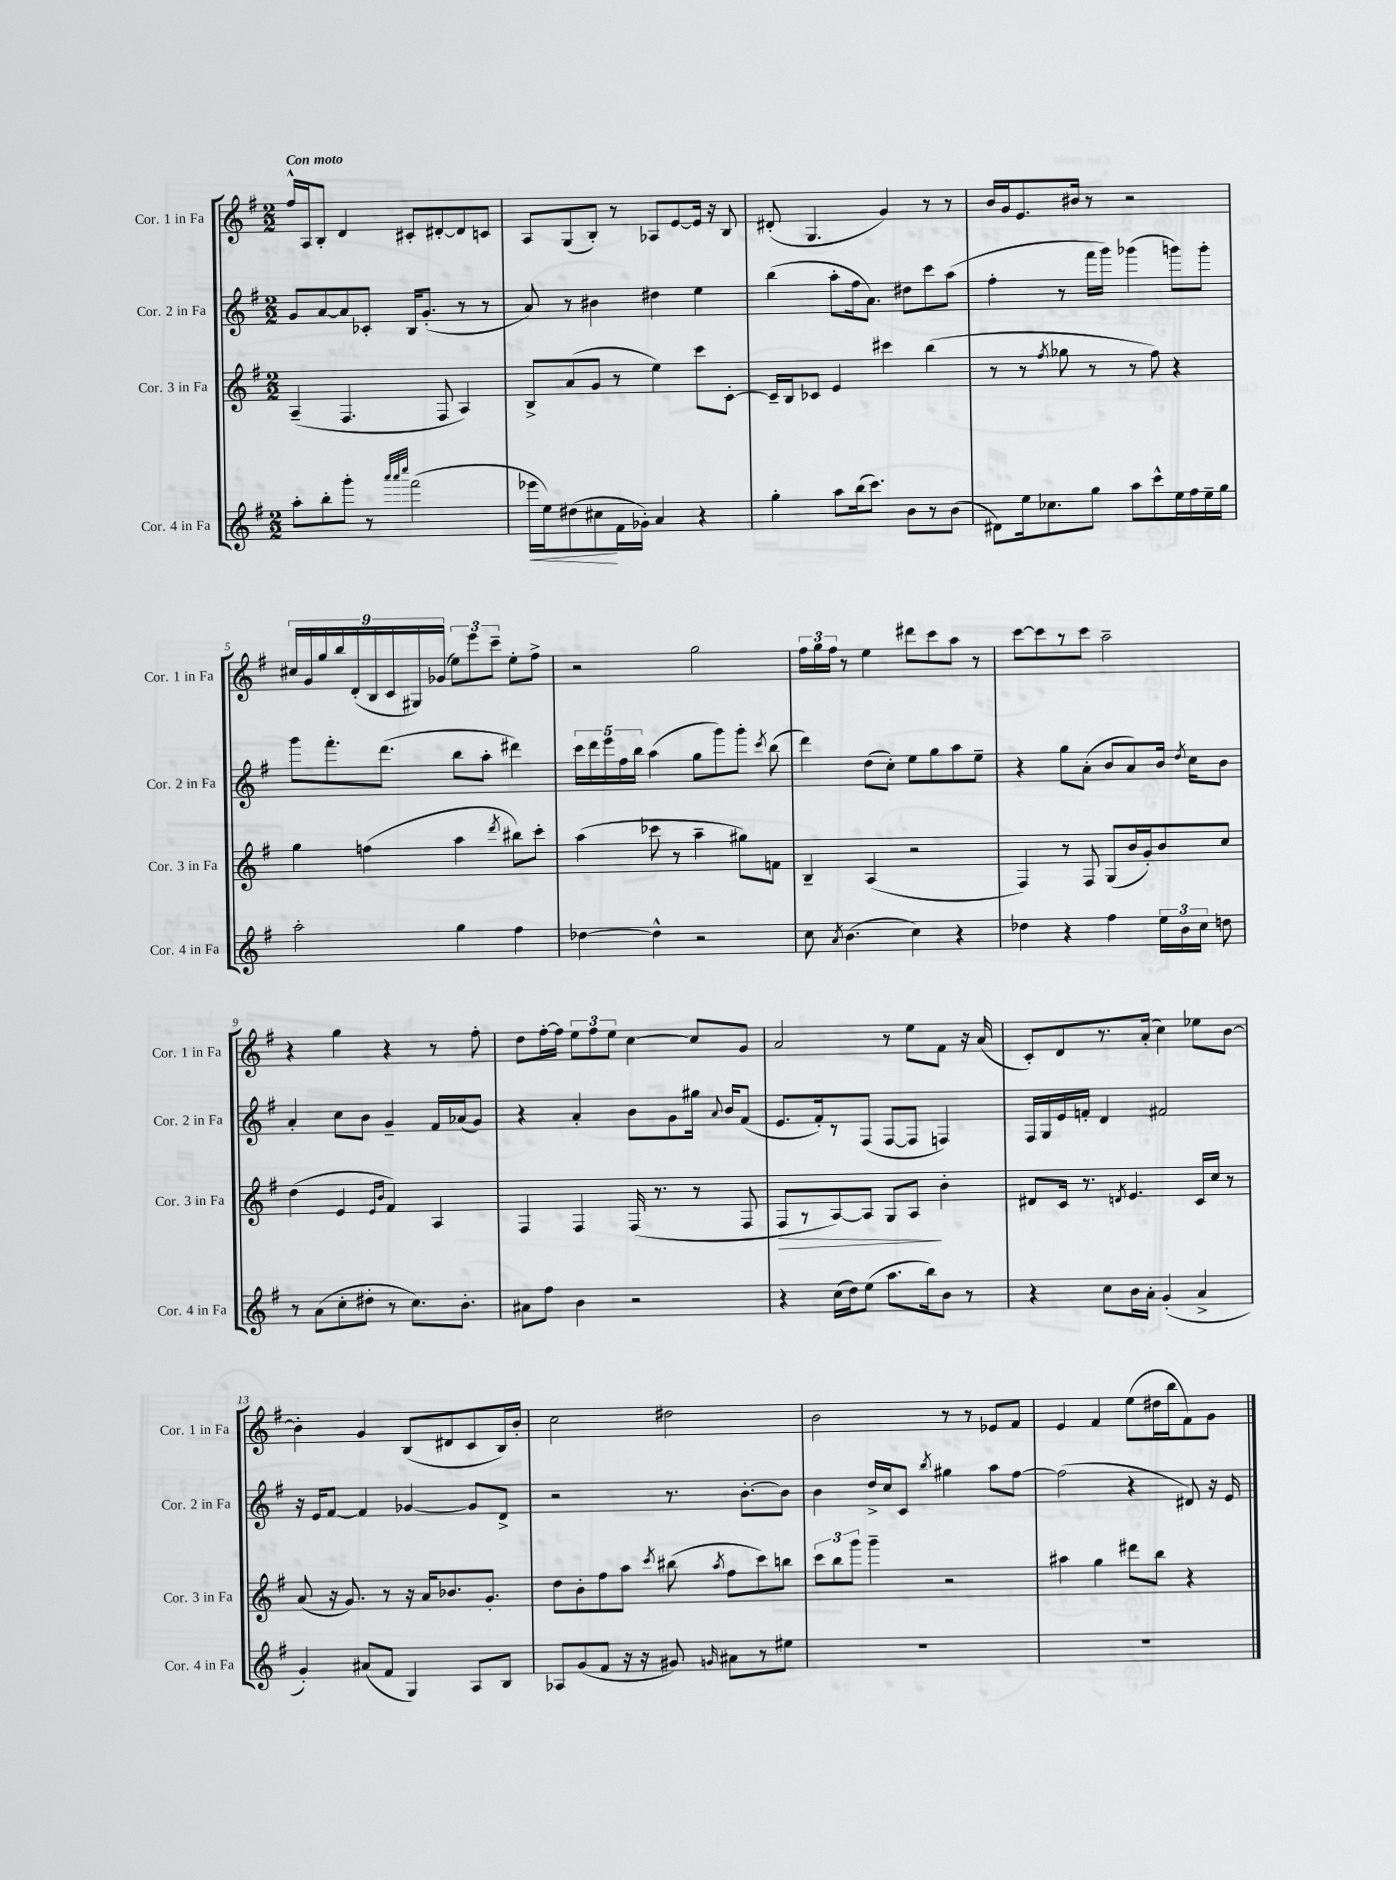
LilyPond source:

<<
\new StaffGroup <<
\new Staff = "s0" \with { instrumentName = "Cor. 1 in Fa" shortInstrumentName = "Cor. 1 in Fa" } {
    \clef treble \key g \major \numericTimeSignature \time 2/2 \tempo "Con moto"
    \autoBeamOff fis''16[-^ a16 b8]-. d'4 cis'8[-. dis'8~-. dis'8 c'8] |
    a8[ g8( b8]-.) r8 aes8[ e'8~ e'16] r16 b8 |
    dis'8-.( g4. g'4) r8 r8 |
    b'16[ g'16 e'8. bis'16] r8 r2 |
    \tuplet 9/8 { cis''16[ g'16 g''16 b''16 d'16-.( b16 c'16 gis16) ges'16]( } \tuplet 3/2 { e''8[) e'''8 c'''8]-- } e''8[-. fis''8]-> |
    r2 g''2 |
    \tuplet 3/2 { fis''16[ g''16 fis''16] } r8 e''4 dis'''8[ c'''8 a''8] r8 |
    c'''8[~ c'''8 r8 c'''8] a''2-- |
    r4 g''4 r4 r8 fis''8-. |
    d''8[ fis''16~-. fis''16] \tuplet 3/2 { e''8[ fis''8 e''8] } c''4~ c''8[ g'8] |
    a'2 r8 e''8[ fis'8] r16 a'16( |
    c'8[-.) d'8 r8. a'16]-.( c''4) ees''8[ b'8]~ |
    b'4-. g'4 b8[( dis'8 c'8 b16) b'16]-. |
    c''2 dis''2 |
    b'2 r8 r8 ees'8[ fis'8] |
    e'4 fis'4 e''8[( dis''16 b''16 fis'8) g'8] \bar "|." |
}
\new Staff = "s1" \with { instrumentName = "Cor. 2 in Fa" shortInstrumentName = "Cor. 2 in Fa" } {
    \clef treble \key g \major \numericTimeSignature \time 2/2
    \autoBeamOff g'8[ a'8~ a'8 ces'8]-. b16[ g'8.]-.( r8 r8 |
    a'8) r8 bis'4 dis''4 e''4 |
    b''4( a''8[-. fis''16 a'8.]) dis''8[ c'''8 a''8]( |
    fis''4-. r8 fis'''16[ g'''16]) ges'''4( g'''8[) g'''8]-. |
    g'''8[ fis'''8.-. d'''8.]( b''8[ a''8]-. dis'''4) |
    \tuplet 5/4 { c'''16[ d'''16 e'''16 fis''16 b''16] } a''4( g''8[ g'''8) g'''8]-. \acciaccatura { c'''8 } b''8( |
    d'''4) d''8[( c''8]-.) e''8[ g''8 a''8 e''8]-- |
    r4 g''8[ a'8]-.( b'8[ a'8) b'16] \acciaccatura { d''8 } c''16[ b'8] |
    a'4-. c''8[ b'8] g'4-- fis'16[ aes'16( g'8]) |
    r4 a'4-. b'8[ g'8 gis''16] \appoggiatura { a'8 } b'16[ fis'8]( |
    e'8.[ fis'16-.) r8 fis8]( fis8[~ fis8] f4) |
    fis16[ g16 e'16 f'16]-. d'4 fis'2 |
    r16 e'16[ fis'8]~ fis'4 ges'4~ ges'8[ d'8]-> |
    r2 r8. b'8.[~-. b'8] |
    b'4 d''16[-> c''16 c'8] \acciaccatura { b''8 } gis''4 a''8[ fis''8]~ |
    fis''2( r4 dis'8) r16 e'16 \bar "|." |
}
\new Staff = "s2" \with { instrumentName = "Cor. 3 in Fa" shortInstrumentName = "Cor. 3 in Fa" } {
    \clef treble \key g \major \numericTimeSignature \time 2/2
    \autoBeamOff a4--( fis4. fis8 a4) |
    b8[-> a'8( g'8] r8 e''4) c'''8[ c'8]~-. |
    c'16[-- b16 ces'8] e'4 cis'''4 b''4( |
    r8 r8 \acciaccatura { fis''8 } ges''8 r8 r8 fis''8) r4 |
    g''4 f''4( a''4 \acciaccatura { d'''8 } bis''8[) c'''8]-. |
    a''4( ces'''8 r8 a''4-- gis''8[) f'8] |
    b4-- a4( r2 |
    fis4) r8 fis8 g8[( b'16 g'16-.) b'8 c''8] |
    d''4( e'4 \grace { e'16[ b'16] } fis'4) a4 |
    fis4 fis4 fis16( r8. r8 fis8 |
    fis8[\> r8 a8~) a8] g8[ a8]\! b'4-. |
    dis'8[ c'16] r8. \acciaccatura { d'8 } e'4. c'16[ c''16] r8 |
    a'8( r16 g'8.) r8 r16 a'16[ bes'8. g'8.]-. |
    d''8[ b'8-. fis''8 a''8] \acciaccatura { c'''8 } bis''8( \acciaccatura { a''8 } fis''8[ c'''8) b''8] |
    \tuplet 3/2 { c'''8[ b''8 g'''8] } g'''4-- r2 |
    ais''4 g''4 dis'''8[ b''8] r4 \bar "|." |
}
\new Staff = "s3" \with { instrumentName = "Cor. 4 in Fa" shortInstrumentName = "Cor. 4 in Fa" } {
    \clef treble \key g \major \numericTimeSignature \time 2/2
    \autoBeamOff a''8[-. b''8-. g'''8]-. r8 \grace { a'''32[ a'''32 c''''32] } fis'''2( |
    ees'''16[\< e''16) dis''8( cis''8\! fis'16 ges'16]-.) a'4 r4 |
    g''4-. a''8[ b''16( c'''8.]) b'8[ r8 b'8]( |
    dis'8[) e''16 ces''8. g''8] a''8[ c'''8-^ e''16 fis''16 e''16-- g''16] |
    a''2-. g''4 fis''4 |
    des''4~ des''4-^ r2 |
    c''8 \acciaccatura { a'8 } b'4.( c''4) r4 |
    des''4 r4 fis''4 \tuplet 3/2 { e''16[ b'16 c''16] } d''8 |
    r8 a'8[( c''8-. dis''8]-. r8 c''8.[) b'8.]-. |
    ais'8[ fis''8] b'4 r2 |
    r4 c''16[( d''16) e''8]( a''8.[ b''16) b'8] r8 |
    r4 c''8[ b'16 a'16]-. g'4-.( a'4-> |
    g'4-.) ais'8[( fis'8] g4) a8[ b8] |
    aes8[ g'8( fis'8] r16 r16 gis'8) \grace { g'16 } ais'8[ r8 eis''8] |
    R1 |
    R1 \bar "|." |
}
>>
>>
